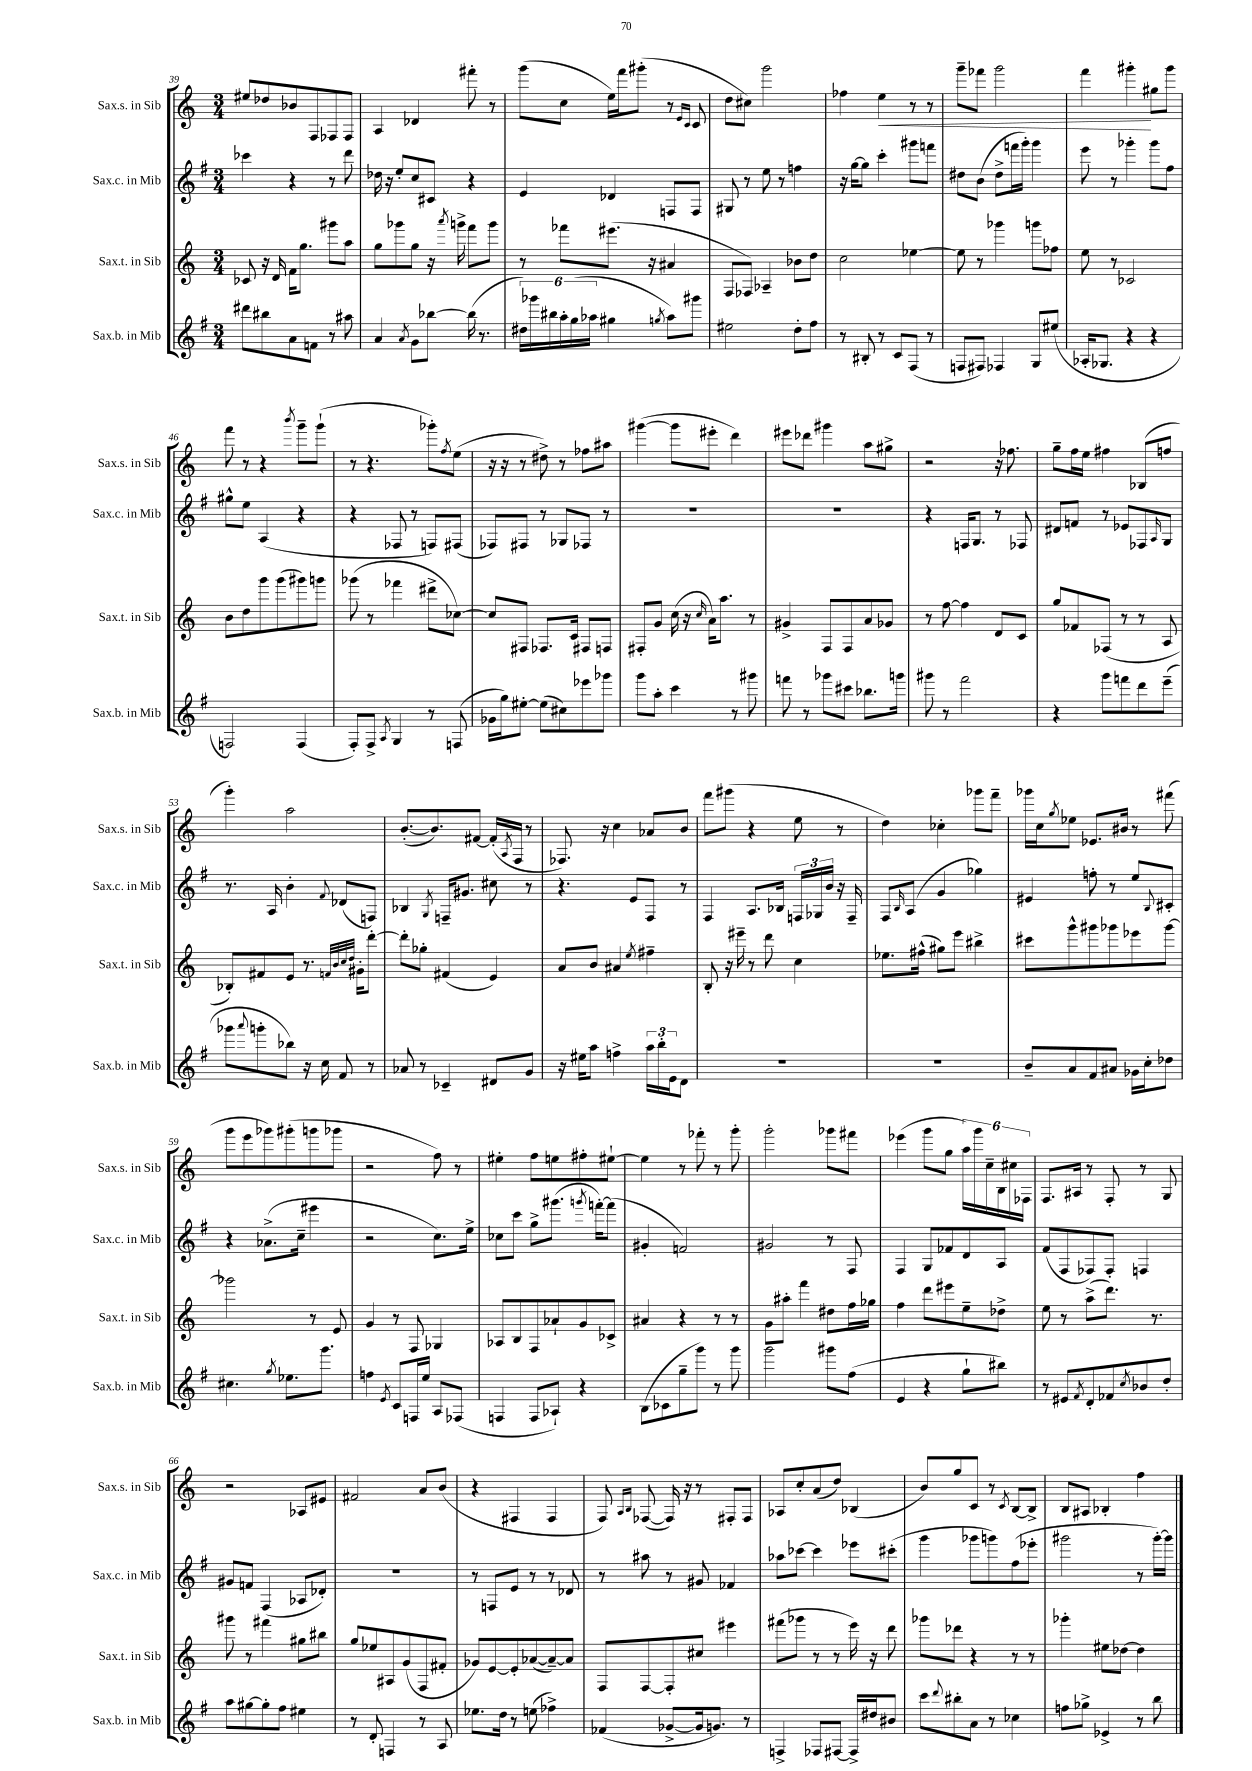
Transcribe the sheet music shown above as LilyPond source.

<<
\new StaffGroup <<
\new Staff = "s0" \with { instrumentName = "Sax.s. in Sib" shortInstrumentName = "Sax.s. in Sib" } {
    \clef treble \key c \major \numericTimeSignature \time 3/4
    eis''8 des''8 bes'8 f8 fes8 fes8 |
    a4 des'4 fis'''8-. r8 |
    g'''8( c''8 e''16) f'''16 gis'''8-.( r8 \grace { e'16 c'16 } c'8 |
    d''8 cis''8) g'''2 |
    fes''4 e''4\< r8 r8 |
    g'''8-- fes'''8 g'''2 |
    f'''4 gis'''4-.\! gis''8 gis'''8 |
    f'''8 r8 r4 \acciaccatura { b'''8 } g'''8-- g'''8-!( |
    r8 r4. ges'''8-.) \acciaccatura { f''8 } e''8( |
    r16 r16 r8 dis''8->) r8 fes''8 ais''8 |
    gis'''4~( gis'''8 eis'''8-. d'''4) |
    eis'''8 des'''8 gis'''4 a''8 gis''8-> |
    r2 r16 fes''8. |
    g''8-- f''16 e''16 fis''4 bes8( f''8 |
    g'''4-.) a''2 |
    b'8.~-.( b'8.) fis'8~ fis'16-.( \acciaccatura { a8 } f16 r8 |
    fes8.) r16 c''4 aes'8 b'8 |
    f'''8 gis'''8( r4 e''8 r8 |
    d''4) ces''4-. ges'''8 f'''8-- |
    ges'''16 c''16 \acciaccatura { g''8 } ees''8 ees'8. bis'16 r8 fis'''8( |
    g'''8 e'''8 ges'''8) gis'''8-.( g'''8 ges'''8 |
    r2 f''8) r8 |
    eis''4-. f''8 e''8 fis''8-. eis''8~-! |
    eis''4 r8 fes'''8-. r8 g'''8-. |
    g'''2-. ges'''8 fis'''8 |
    ees'''4( g'''8 g''8 \tuplet 6/4 { a''16) g'''16 c''16-- b16 cis''16 fes16 } |
    f8. ais16 r8 f8-. r8 g8 |
    r2 aes8 eis'8 |
    fis'2 a'8 b'8( |
    r4 fis4 fis4 |
    f8) \grace { a16 b16 } fes8~( fes16) r16 r8 fis8-. fis8 |
    aes8 c''8-. a'8( d''8) bes4( |
    b'8) g''8 c'8 r8 \acciaccatura { c'8 } b8~ b8-> |
    b8 ais8 bes4-. f''4 \bar "|." |
}
\new Staff = "s1" \with { instrumentName = "Sax.c. in Mib" shortInstrumentName = "Sax.c. in Mib" } {
    \clef treble \key g \major \numericTimeSignature \time 3/4
    ces'''4 r4 r8 d'''8 |
    des''16 r16 e''8-. c''8 cis'8 r4 |
    e'4 des'4 f8 f8 |
    gis8 r8 e''8 r8 f''4 |
    r16 g''16~ g''8 c'''4-. gis'''8 f'''8 |
    dis''8 b'8( dis''8-> f'''16 g'''16-.) g'''4 |
    e'''8 r8 ges'''4-. ges'''8 fis''8 |
    gis''8-^ e''8 a4( r4 |
    r4 fes8 r8 f8) fis8( |
    fes8) fis8 r8 ges8 fes8 r8 |
    R2. |
    R2. |
    r4 f16 g8. r8 fes8 |
    dis'8 f'8 r8 ees'8 fes8 \grace { a16 } g8 |
    r8. a16 b'4-. \appoggiatura { fis'8 } des'8( f8) |
    bes4 \acciaccatura { g8 } f16-- gis'8. cis''8 r8 |
    r4. e'8 fis8 r8 |
    fis4 a8. bes16 \tuplet 3/2 { f16 ges16 b'16 } r16 f16-- |
    fis8 \grace { b16 } a8( g'4 ges''4) |
    eis'4 f''8-. r8 e''8 \appoggiatura { b8 } cis'8-. |
    r4 aes'8.->( c''16-- eis'''4 |
    r2 c''8.) e''16-> |
    ces''8 c'''8 g''8-> gis'''8.( \acciaccatura { g'''8 } f'''16~-.) f'''8( |
    gis'4-. f'2) |
    gis'2 r8 fis8 |
    fis4 g8 fes'8 d'8 a8 |
    fis'8( fis8 fes8) fes8-. f4 |
    gis'8 f'8 fis4( aes8 des'8-.) |
    R2. |
    r8 f8 e'8 r8 r8 des'8 |
    r8 ais''8 r8 gis'8 fes'4 |
    aes''8 ces'''8~ ces'''4 ees'''8 cis'''8-.( |
    g'''4 ges'''8 g'''8) fis''8( ees'''8-. |
    gis'''2 r8 gis'''16~-.) gis'''16 \bar "|." |
}
\new Staff = "s2" \with { instrumentName = "Sax.t. in Sib" shortInstrumentName = "Sax.t. in Sib" } {
    \clef treble \key c \major \numericTimeSignature \time 3/4
    ces'8 r16 d'16 f'16 g''8. gis'''8 a''8 |
    g''8 ges'''8 g''8 r16 \acciaccatura { a'''8 } g'''16-> f'''8 g'''8 |
    r8 fes'''8 eis'''8.( r16 ais'4 |
    f8 fes8) aes4-- bes'8 d''8 |
    c''2 ees''4~ |
    ees''8 r8 ges'''4 g'''8 fes''8 |
    e''8 r8 ces'2 |
    b'8 d''8 g'''8 g'''8( gis'''8) g'''8 |
    ges'''8( r8 fes'''4 dis'''8-> ces''8~) |
    ces''8 fis8 fes8. c'16 fis8 f8 |
    fis8-. g'8 c''16( r16 \grace { c''16 } a'16) a''8. r8 |
    gis'4-> f8 f8 a'8 ges'8 |
    r8 f''8~ f''4 d'8 c'8 |
    g''8 fes'8 fes8( r8 r8 a8 |
    bes8-.) fis'8 e'8 r8. \grace { f'32 b'32 c''32 d''32 } gis'16-. d'''8~-. |
    d'''8-. ges''8-. fis'4( e'4) |
    a'8 b'8 ais'4 \acciaccatura { e''8 } fis''4-- |
    b8-. r16 eis'''16-- r8 d'''8 c''4 |
    ees''8. fis''16-^( gis''8) e'''8 bis''4-> |
    cis'''8 g'''8-^ gis'''8 ges'''8 ees'''8 ges'''8~ |
    ges'''2 r8 e'8 |
    g'4 r8 f8 ges4 |
    aes8 b8 f8 aes'8-! g'8 ces'8-> |
    ais'4 r4 r8 r8 |
    g'8 ais''8-. f'''4 dis''8 f''16 ges''16 |
    f''4 d'''8 eis'''8 e''8-- des''8-> |
    e''8 r8 a''8->( d'''8.) r8. |
    gis'''8 r8 fis'''4 gis''8 bis''8 |
    g''8 ees''8 ais8 g'8( f8 fis'8-. |
    ges'8) e'8~ e'8-. aes'8~( aes'8~--) aes'8 |
    f8 f8~ f8-. cis''8 eis'''4 |
    fis'''8( ges'''8 r8 r8 e'''16) r16 d'''8 |
    ges'''8 des'''8 r4 r8 r8 |
    ges'''4-. eis''8 des''8~ des''4 \bar "|." |
}
\new Staff = "s3" \with { instrumentName = "Sax.b. in Mib" shortInstrumentName = "Sax.b. in Mib" } {
    \clef treble \key g \major \numericTimeSignature \time 3/4
    dis'''8 bis''8 a'8 f'8 r8 ais''8 |
    a'4 \acciaccatura { a'8 } g'8 bes''8~ bes''16( r8. |
    \tuplet 6/4 { dis''16) ges'''16 bis''16 a''16-. g''16( aes''16 } gis''4 \acciaccatura { g''8 } aes''8) gis'''8 |
    eis''2 d''8-. fis''8 |
    r8 bis8-. r8 c'8 fis8( r8 |
    f8 fis8) fes4 g8 eis''8( |
    aes16-. ges8. r4 r4 |
    f2) f4( |
    fis8-.) fis8-> \acciaccatura { a8 } g4 r8 f8( |
    ges'16 g''16) eis''8~-. eis''8( cis''8) ees'''8 ges'''8 |
    g'''8 a''8-. c'''4 r8 gis'''8 |
    f'''8 r8 ges'''8 cis'''8 bes''8. g'''16 |
    gis'''8 r8 fis'''2 |
    r4 g'''8 f'''8 d'''8 e'''8--( |
    ges'''8 \appoggiatura { a'''8 } g'''8-. bes''8) r16 c''16 fis'8 r8 |
    aes'8 r8 ces'4-- dis'8 g'8 |
    r16 eis''16 a''8 f''4-> \tuplet 3/2 { a''16 b''16-. e'16 } d'8 |
    R2. |
    R2. |
    b'8-- a'8 fis'8 ais'8 ges'16 c''16-. des''8 |
    cis''4. \acciaccatura { g''8 } ees''8. g'''8. |
    f''4 \acciaccatura { e'8 } c'8 f16 e''16 a8 fes8( |
    f4 f8 aes8-!) r4 |
    b8( ces'8 g''8-- g'''8) r8 g'''8 |
    g'''2 gis'''8 fis''8( |
    e'4 r4 g''8-! bis''8) |
    r8 eis'8 \acciaccatura { fis'8 } d'8-. fes'8 \acciaccatura { c''8 } bes'8 d''8-. |
    a''8 gis''8~ gis''8-. fis''8 eis''4 |
    r8 d'8-. f4 r8 a8 |
    ees''8. d''16 r8 e''8( fes''4->) |
    fes'4( ges'8~-> ges'16 g'8.) r8 |
    f4-> fes8 fis8~ fis16-> dis''16 bis'8 |
    c'''8 \appoggiatura { d'''8 } bis''8-. a'8 r8 ces''4 |
    f''8 ges''8-> ees'4-> r8 b''8 \bar "|." |
}
>>
>>
\layout { \context { \Score currentBarNumber = #39 } }
